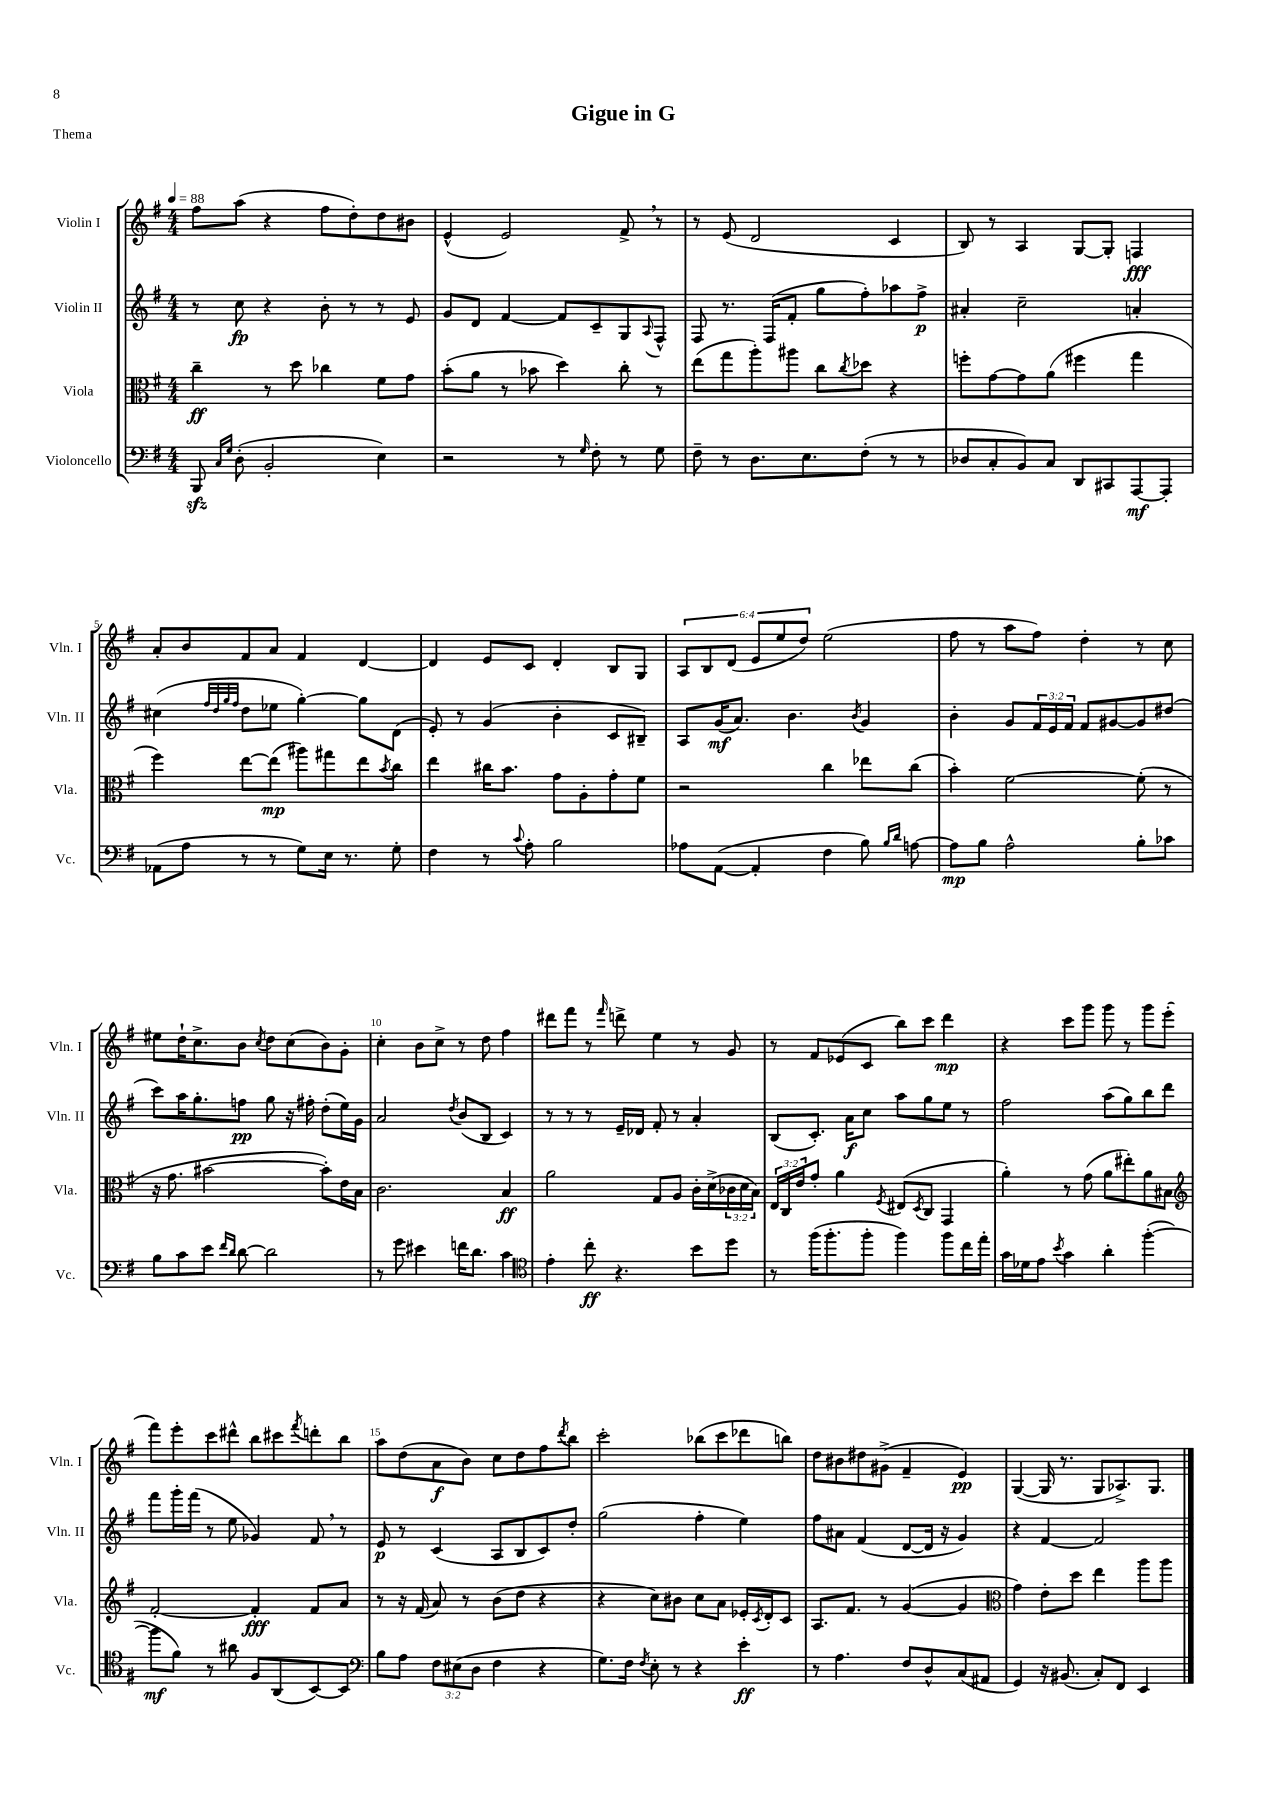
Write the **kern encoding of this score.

**kern	**kern	**kern	**kern
*staff4	*staff3	*staff2	*staff1
*clefF4	*clefC3	*clefG2	*clefG2
*k[f#]	*k[f#]	*k[f#]	*k[f#]
*M4/4	*M4/4	*M4/4	*M4/4
*MM88	*MM88	*MM88	*MM88
8BBB	4cc~	8r	8ff#
16qqC	.	.	.
16qqG	.	.	.
(8D'	.	8cc	(8aa
2BB'	8r	4r	4r
.	8dd	.	.
.	4cc-	8b'	8ff#
.	.	8r	8dd')
4E)	8f#	8r	8dd
.	8g	8e	8b#
=	=	=	=
2r	(8b'	8g	(4e^^
.	8a	8d	.
.	8r	[4f#	2e)
.	8b-	.	.
8r	4dd)	8f#]	.
16qqG	.	.	.
8F#'	.	8c~	.
8r	8cc'	8G	8f#^
.	.	8qqA	.
8G	8r	8F#^^	8r
=	=	=	=
8F#~	(8ee	8F#	8r
8r	8gg	8.r	(8e
8.D	8aa')	.	2d
.	.	(16F#	.
.	8aa#	8f#'	.
8.E	.	.	.
.	8cc	8gg	.
.	8qcc	.	.
(8F#'	8dd-	8ff#')	.
8r	4r	8aa-	4c
8r	.	8ff#^	.
=	=	=	=
8D-	8ff'	4a#'	8B)
8C'	[8g	.	8r
8BB)	8g]	2cc~	4A
8C	(8a	.	.
8DD	4ff#	.	[8G
8CC#	.	.	8G']
[8AAA	4gg	4a'	4F
8AAA']	.	.	.
=	=	=	=
(8AA-	4ff#)	(4cc#	8a'
8A	.	.	8b
.	.	32qqff#	.
.	.	32qqdd	.
.	.	32qqgg	.
.	.	32qqff#	.
8r	[8ee	8dd	8f#
8r	(8ee]	8ee-	8a
8G)	8aa#)	[4gg')	4f#
16E	8gg#	.	.
8.r	.	.	.
.	8ee	8gg]	[4d
.	8qb	.	.
8G'	8cc	(8d	.
=	=	=	=
4F#	4ee	8e')	4d]
.	.	8r	.
8r	16cc#	(4g	8e
.	8.b	.	.
8qqc	.	.	.
8A'	.	.	8c
2B	8g	4b'	4d'
.	8A'	.	.
.	8g'	8c	8B
.	8f#	8B#~)	8G
=	=	=	=
8A-	2r	8A	12A
.	.	.	12B
([8AA	.	(16g	.
.	.	.	(12d
.	.	8.a)	.
4AA']	.	.	12e
.	.	.	12ee
.	.	4.b	.
.	.	.	12dd)
4F#	4cc	.	(2ee
.	.	8qb	.
8B)	8ee-	4g	.
16qqB	.	.	.
16qqd	.	.	.
[8A	(8cc	.	.
=	=	=	=
8A]	4b')	4b'	8ff#
8B	.	.	8r
2A^^	[2f#	8g	8aa
.	.	24f#	8ff#)
.	.	24e	.
.	.	24f#	.
.	.	8f#	4dd'
.	.	[8g#	.
8B'	(8f#']	8g#]	8r
8c-	8r	(8dd#	8cc
=	=	=	=
8B	16r	8ccc)	8ee#
.	8.g	.	.
8c	.	16aa	16dd`
.	.	8.gg'	8.cc^
8e	[2b#	.	.
16qqf#	.	.	.
16qqd	.	.	.
[8d	.	8ff	8b
.	.	.	8qcc
2d]	.	8gg	8dd
.	.	16r	(8cc
.	.	16ff#'	.
.	8b#'])	(8dd'	8b)
.	16e	16ee)	8g'
.	16B	16g	.
=	=	=	=
8r	2.c	2a	4cc'
8g	.	.	.
4e#	.	.	8b
.	.	.	8cc^
.	.	8qdd	.
16f	.	(8b	8r
8.d	.	.	.
.	.	8B	8dd
4c	4B	4c)	4ff#
=	=	=	=
*clefC4	*	*	*
4e'	2a	8r	8ddd#
.	.	8r	8fff#
8cc'	.	8r	8r
.	.	.	16qqfff#
4.r	.	16e~	8ddd^
.	.	16d-	.
.	8G	8f#'	4ee
.	8A	8r	.
8b	16c'	4a'	8r
.	(16d^	.	.
8dd	24c-	.	8g
.	24d	.	.
.	24B)	.	.
=	=	=	=
8r	24E	(8B	8r
.	24C	.	.
.	24e	.	.
(16ff#	8g'	8.c')	8f#
8.ff#'	.	.	.
.	4a	.	(8e-
.	.	16a	.
8ff#'	.	8cc	8c
.	8qF#	.	.
4ff#)	(8E#	8aa	8bb)
.	8qD	.	.
.	8C	8gg	8ccc
8ff#	4GG	8ee	4ddd
16cc	.	8r	.
16ee'	.	.	.
=	=	=	=
16g	4a')	2ff#	4r
16d-	.	.	.
8e	.	.	.
8qb	.	.	.
4g	8r	.	8ccc
.	(8g	.	8ggg
4a'	8a	(8aa	8ggg
.	8ee#')	8gg)	8r
([4ff#'	8a	8bb	8ggg
.	8B#	8ddd	(8eee'
=	=	=	=
*	*clefG2	*	*
8ff#]	[2f#'	8fff#	8fff#)
8f#)	.	16ggg'	8eee'
.	.	(16fff#	.
8r	.	8r	8ccc
8a#	.	8ee	8ddd#^^
8F#	4f#']	4g-)	8bb
(8AA	.	.	8ccc#
.	.	.	8qfff#
[8BB)	8f#	8f#	8ddd'
8BB]	8a	8r	8bb
=	=	=	=
*clefF4	*	*	*
8B	8r	8e	8aa
8A	16r	8r	(8dd
.	(16f#	.	.
12F#	8a)	(4c	8a
(12E#	.	.	.
.	8r	.	8b)
12D	.	.	.
4F#	(8b	8A	8cc
.	8dd	8B	8dd
4r	4r	8c)	8ff#
.	.	.	8qddd
.	.	8dd'	8bb
=	=	=	=
8.G)	4r	(2gg	2ccc'
16F#	.	.	.
8qF#	.	.	.
8E'	8cc)	.	.
8r	8b#	.	.
4r	8cc	4ff#'	(8bb-
.	8a	.	8ccc
4e'	16e-'	4ee)	8ddd-
.	8qc	.	.
.	16d'	.	.
.	8c	.	8bb)
=	=	=	=
8r	8.A	8ff#	8dd
4.A	.	8a#	8b#
.	8.f#	.	.
.	.	(4f#	8dd#
.	8r	.	(8g#^
8F#	([4g	[8d	4f#~
8D^^	.	16d]	.
.	.	16r	.
(8C	4g]	4g)	4e)
8AA#	.	.	.
=	=	=	=
*	*clefC3	*	*
4GG)	4g)	4r	([4G
16r	8e'	[4f#	16G]
(8.BB#	.	.	8.r
.	8dd	.	.
8C')	4ee	2f#]	8G
8FF#	.	.	8.A-^)
4EE	8aa	.	.
.	.	.	8.G
.	8aa	.	.
==	==	==	==
*-	*-	*-	*-
